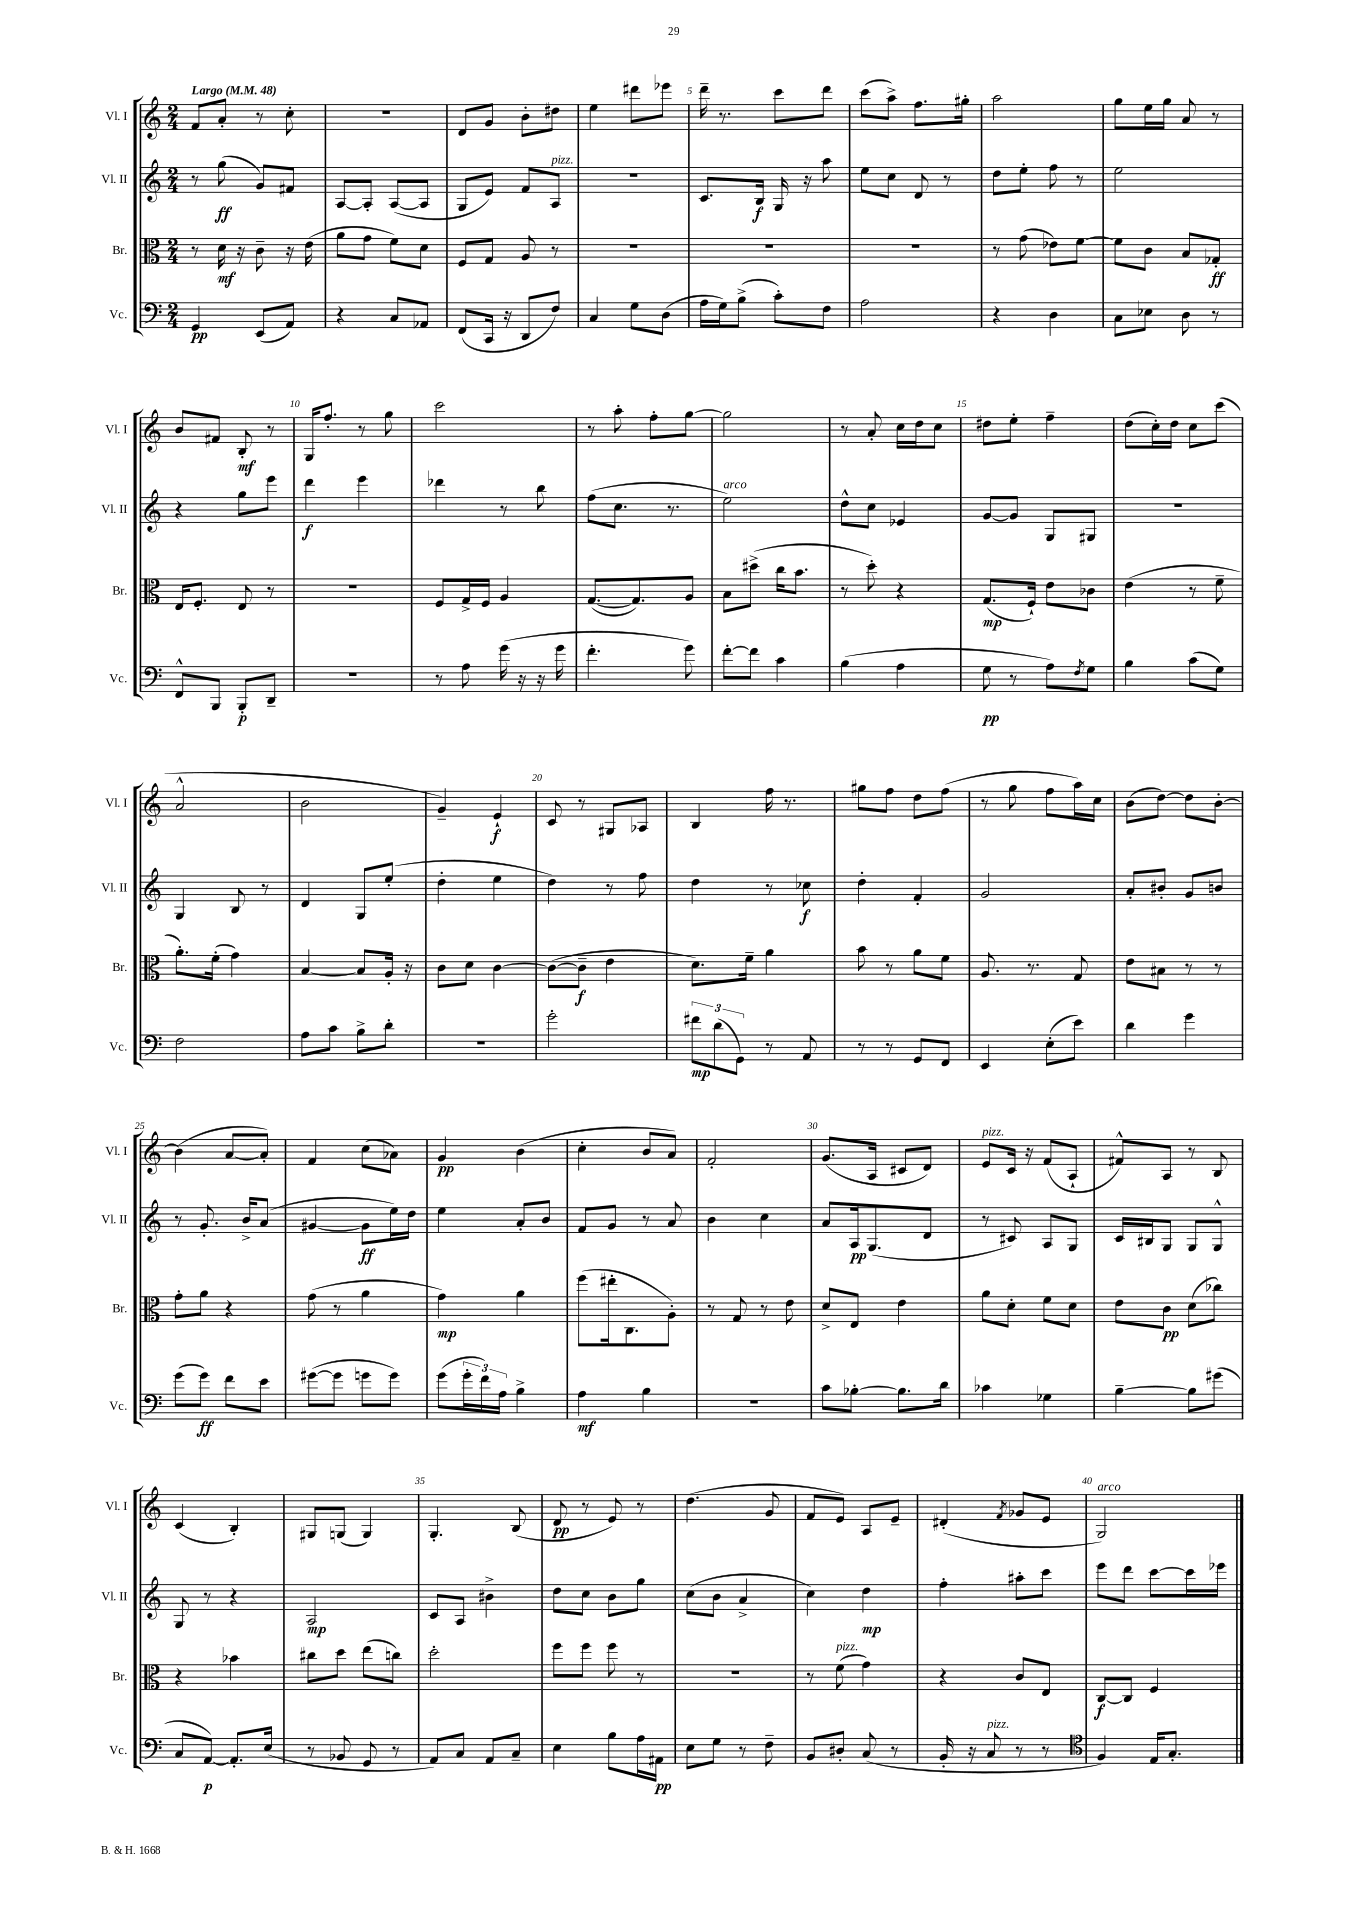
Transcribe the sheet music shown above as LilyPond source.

<<
\new StaffGroup <<
\new Staff = "s0" \with { instrumentName = "Vl. I" shortInstrumentName = "Vl. I" } {
    \clef treble \key c \major \numericTimeSignature \time 2/4 \tempo "Largo" 4 = 48
    f'8 a'8-. r8 c''8-. |
    r2 |
    d'8 g'8 b'8-. dis''8 |
    e''4 dis'''8 ees'''8 |
    d'''16-- r8. c'''8 d'''8 |
    c'''8( a''8->) f''8. gis''16-. |
    a''2 |
    g''8 e''16 g''16 a'8 r8 |
    b'8 fis'8 b8-.\mf r8 |
    g16 f''8.-. r8 g''8 |
    c'''2 |
    r8 a''8-. f''8-. g''8~ |
    g''2 |
    r8 a'8-. c''16 d''16 c''8 |
    dis''8 e''8-. f''4-- |
    d''8( c''16-.) d''16 c''8 c'''8( |
    a'2-^ |
    b'2 |
    g'4--) e'4-!\f |
    c'8 r8 gis8 aes8 |
    b4 f''16 r8. |
    gis''8 f''8 d''8 f''8( |
    r8 g''8 f''8 a''16) c''16 |
    b'8( d''8~) d''8 b'8~-. |
    b'4( a'8~ a'8-.) |
    f'4 c''8( aes'8) |
    g'4\pp b'4( |
    c''4-. b'8 a'8) |
    f'2-. |
    g'8.( a16 cis'8 d'8) |
    e'8^\markup { \italic "pizz." } c'16 r16 f'8( a8-! |
    fis'8-^) a8 r8 b8 |
    c'4( b4-.) |
    gis8 g8( g4) |
    g4.-. b8( |
    d'8\pp r8 e'8) r8 |
    d''4.( g'8 |
    f'8 e'8) a8 e'8-- |
    dis'4-.( \acciaccatura { f'8 } ges'8 e'8 |
    g2^\markup { \italic "arco" }) \bar "|." |
}
\new Staff = "s1" \with { instrumentName = "Vl. II" shortInstrumentName = "Vl. II" } {
    \clef treble \key c \major \numericTimeSignature \time 2/4
    r8 g''8\ff( g'8) fis'8 |
    a8~ a8-. a8~( a8 |
    g8 e'8) f'8 a8^\markup { \italic "pizz." } |
    R2 |
    c'8. b16\f g16 r16 a''8 |
    e''8 c''8 d'8 r8 |
    d''8 e''8-. f''8 r8 |
    e''2 |
    r4 g''8 e'''8 |
    d'''4\f e'''4 |
    des'''4 r8 b''8 |
    f''8( c''8. r8. |
    e''2^\markup { \italic "arco" }) |
    d''8-^ c''8 ees'4 |
    g'8~ g'8 g8 gis8 |
    r2 |
    g4 b8 r8 |
    d'4 g8 e''8-.( |
    d''4-. e''4 |
    d''4) r8 f''8 |
    d''4 r8 ces''8\f |
    d''4-. f'4-. |
    g'2 |
    a'8-. bis'8-. g'8 b'8 |
    r8 g'8.-. b'16-> a'8( |
    gis'4~ gis'8\ff e''16) d''16 |
    e''4 a'8-. b'8 |
    f'8 g'8 r8 a'8 |
    b'4 c''4 |
    a'8 a16\pp g8.( d'8 |
    r8 cis'8) a8 g8 |
    c'16 bis16 g8 g8 g8-^ |
    g8 r8 r4 |
    a2\mp |
    c'8 a8 bis'4-> |
    d''8 c''8 b'8 g''8 |
    c''8( b'8 a'4-> |
    c''4) d''4\mp |
    f''4-. ais''8-. c'''8 |
    e'''8 d'''8 c'''8~ c'''16 ees'''16 \bar "|." |
}
\new Staff = "s2" \with { instrumentName = "Br." shortInstrumentName = "Br." } {
    \clef alto \key c \major \numericTimeSignature \time 2/4
    r8 d'16\mf r16 c'8-- r16 e'16( |
    a'8 g'8 f'8) d'8 |
    f8 g8 a8 r8 |
    R2 |
    R2 |
    R2 |
    r8 g'8( ees'8) f'8~ |
    f'8 c'8 b8 ges8-.\ff |
    e16 f8.-. e8 r8 |
    r2 |
    f8 g16-> f16 a4 |
    g8.~( g8.) a8 |
    b8 dis''8->( c''16 b'8. |
    r8 d''8-.) r4 |
    g8.\mp( f16-!) e'8 ces'8 |
    e'4( r8 f'8-- |
    a'8.-.) f'16-.( g'4) |
    b4~ b8 a16-. r16 |
    c'8 d'8 c'4~ |
    c'8~( c'8--\f e'4 |
    d'8.) f'16-- a'4 |
    b'8 r8 a'8 f'8 |
    a8. r8. g8 |
    e'8 bis8 r8 r8 |
    g'8-. a'8 r4 |
    g'8( r8 a'4 |
    g'4\mp) a'4 |
    f''8( eis''16-. c8. a8-.) |
    r8 g8 r8 e'8 |
    d'8-> e8 e'4 |
    a'8 d'8-. f'8 d'8 |
    e'8 c'8\pp d'8( ces''8) |
    r4 bes'4 |
    cis''8 d''8 e''8( c''8) |
    d''2-. |
    f''8 f''8 f''8 r8 |
    r2 |
    r8 f'8^\markup { \italic "pizz." }( g'4) |
    r4 c'8 e8 |
    c8~\f c8 f4 \bar "|." |
}
\new Staff = "s3" \with { instrumentName = "Vc." shortInstrumentName = "Vc." } {
    \clef bass \key c \major \numericTimeSignature \time 2/4
    g,4\pp e,8( a,8) |
    r4 c8 aes,8 |
    f,8( c,16 r16 d,8 f8) |
    c4 g8 d8( |
    a16 g16) b8->( c'8-.) f8 |
    a2 |
    r4 d4 |
    c8 ees8 d8 r8 |
    f,8-^ b,,8 b,,8-.\p d,8-- |
    R2 |
    r8 a8 g'16( r16 r16 g'16 |
    f'4.-. g'8) |
    f'8~-. f'8 c'4 |
    b4( a4 |
    g8\pp r8 a8) \acciaccatura { f8 } g8 |
    b4 c'8( g8) |
    f2 |
    a8 c'8 b8-> d'8-. |
    r2 |
    g'2-. |
    \tuplet 3/2 { fis'8\mp d'8( g,8) } r8 a,8 |
    r8 r8 g,8 f,8 |
    e,4 e8-.( e'8) |
    d'4 g'4 |
    g'8( g'8\ff) f'8 e'8 |
    gis'8~( gis'8 g'8 g'8) |
    g'8( \tuplet 3/2 { g'16-. f'16) a16 } b4-> |
    a4\mf b4 |
    r2 |
    c'8 bes8~-. bes8. d'16 |
    ces'4 ges4 |
    b4~-- b8 gis'8( |
    c8 a,8~\p) a,8.-. e16( |
    r8 bes,8 g,8 r8 |
    a,8) c8 a,8 c8-- |
    e4 b8 a16 ais,16\pp |
    e8 g8 r8 f8-- |
    b,8 dis8-. c8( r8 |
    b,16-. r16 c8^\markup { \italic "pizz." } r8 r8 |
    \clef tenor f4) e16 g8.-. \bar "|." |
}
>>
>>
\layout { \context { \Score \override BarNumber.break-visibility = ##(#f #t #t) barNumberVisibility = #(every-nth-bar-number-visible 5) } }
